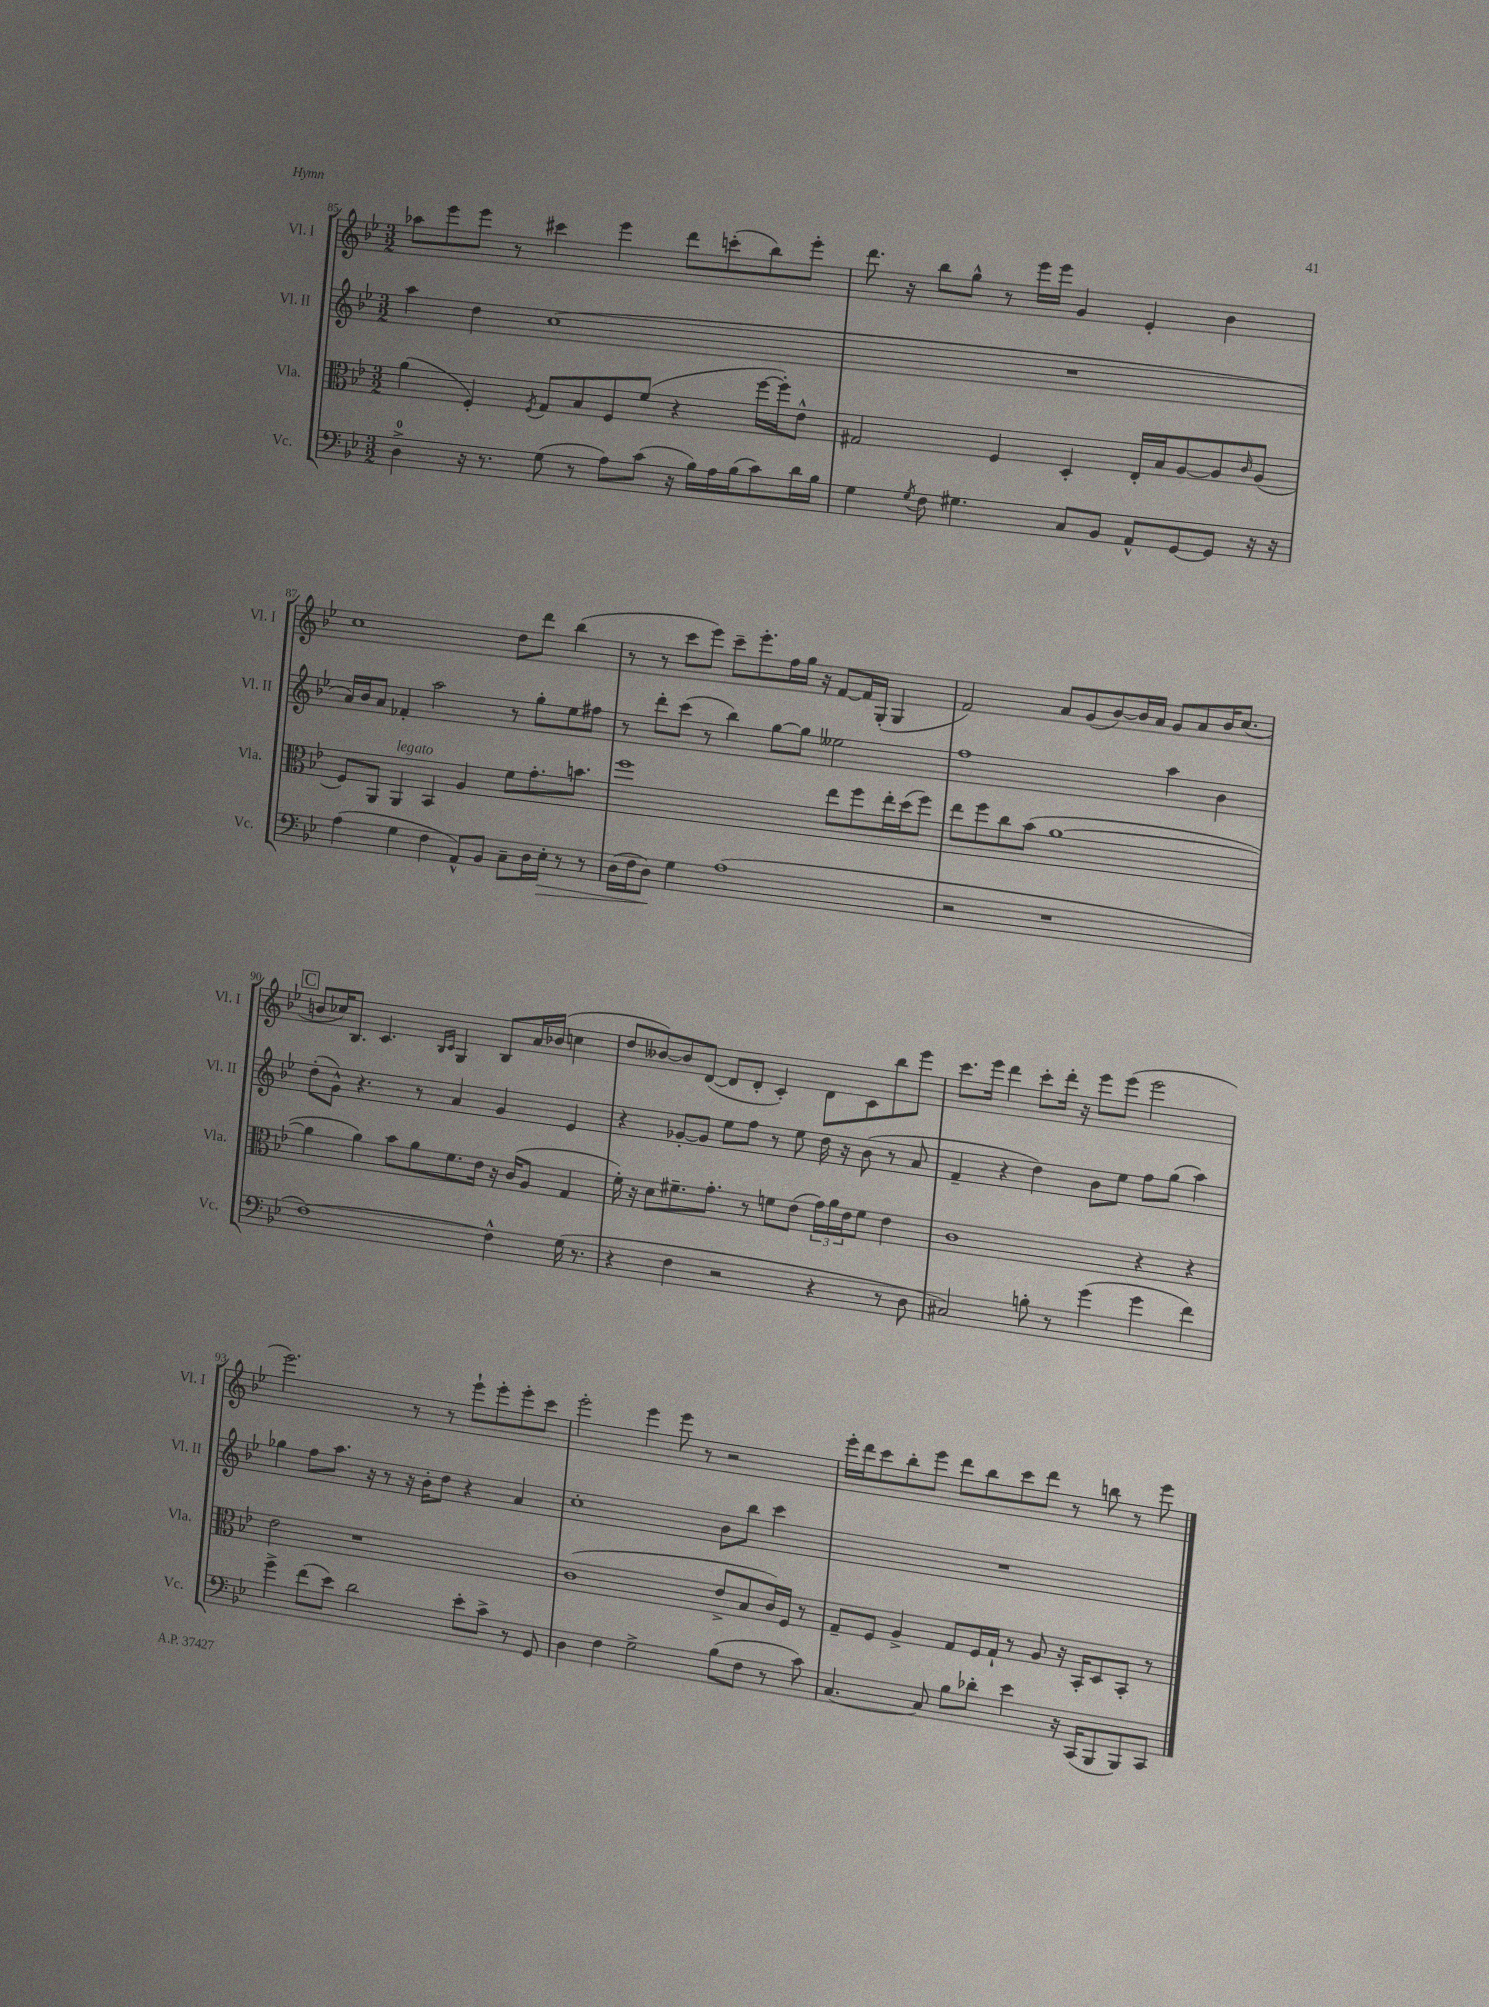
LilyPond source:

<<
\new StaffGroup <<
\new Staff = "s0" \with { instrumentName = "Vl. I" shortInstrumentName = "Vl. I" } {
    \clef treble \key bes \major \numericTimeSignature \time 3/2
    aes''8 ees'''8 ees'''8 r8 cis'''4 ees'''4 d'''8 c'''8-.( bes''8) ees'''8-. |
    d'''8. r16 bes''8 g''8-^ r8 ees'''16 ees'''16 g'4 ees'4-. bes'4 |
    c''1 d''8 d'''8 bes''4( |
    r8 r8 c'''8 ees'''8) c'''8-- ees'''8.-. f''16 g''16 r16 f'8~ f'16 g16-.( g4 |
    f'2) a'8 g'8( bes'8~) bes'16 a'16 g'8 a'8 bes'16 c''8.( |
    \mark \markup { \box "C" } b'8 ces''16) bes8. c'4. \grace { bes16 c'16 } g4 bes8 a'16 bes'16( c''4 |
    d''8 beses'8~) beses'8 d'8~( d'8 d'8-. c'4-.) d'8 c'8 bes''8 ees'''8 |
    c'''8. ees'''16 d'''4 c'''8-. d'''16-. r16 ees'''8 ees'''8( ees'''2 |
    ees'''2.) r8 r8 ees'''8-! ees'''8-. ees'''8-. c'''8 |
    ees'''2-. ees'''4 ees'''8 r8 r2 |
    ees'''16-. d'''16 c'''8 bes''8-. ees'''8 d'''8 bes''8 c'''8 d'''8 r8 b''8 r8 ees'''8 \bar "|." |
}
\new Staff = "s1" \with { instrumentName = "Vl. II" shortInstrumentName = "Vl. II" } {
    \clef treble \key bes \major \numericTimeSignature \time 3/2
    a''4 d''4 c''1( |
    R1. |
    a'16) bes'16 a'8 fes'4-. a''2 r8 g''8-. ees''8 fis''8 |
    r8 d'''8-. c'''8( r8 bes''4) g''8~ g''8 eeses''2 |
    f''1 a''4 bes'4 |
    \mark \markup { \box "C" } d''8-.( g'8-^) r4. r8 a'4 g'4 ees'4 |
    r4 ges'8~-. ges'8 ees''8 f''8 r8 ees''8 d''16 r16 bes'8( r8 a'8 |
    f'4-- r4 d''4) bes'8 ees''8 f''8 g''8( a''4) |
    ges''4 f''8 a''8. r16 r8 r16 bes'16-. d''8 r4 a'4 |
    c''1-. bes'8 bes''8 c'''4 |
    R1. \bar "|." |
}
\new Staff = "s2" \with { instrumentName = "Vla." shortInstrumentName = "Vla." } {
    \clef alto \key bes \major \numericTimeSignature \time 3/2
    a'4( f4-.) \acciaccatura { f8 } g8 bes8 f8 f'8( r4 f''16~ f''16-.) ees'8-^ |
    gis2 f4 d4-. ees16-. bes16 a8~ a8 \grace { c'16 } a8( |
    f8) a,8 a,4^\markup { \italic "legato" } bes,4 a4 f'8 g'8.-. b'8. |
    f''1 ees''8 f''8 ees''16-. d''16( f''8) |
    ees''8 f''8 c''8 bes'8( a'1~ |
    \mark \markup { \box "C" } a'4 a'4) bes'8 a'8 f'8. ees'16 r16 c'16( a8 g4 |
    f'16-.) r16 d'8 fis'8.-- g'8.-. r8 f'8 ees'8( \tuplet 3/2 { g'16) a'16 ees'16 } f'8 ees'4 |
    c'1 r4 r4 |
    ees'2 r1 |
    c'1( ees'8-> bes8 c'16) f16 r8 |
    g8-- f8 a4-> g8 f16 g16-! r8 a8 r16 bes,16-. d8 bes,8-. r8 \bar "|." |
}
\new Staff = "s3" \with { instrumentName = "Vc." shortInstrumentName = "Vc." } {
    \clef bass \key bes \major \numericTimeSignature \time 3/2
    d4-0-> r16 r8. g8( r8 a8) c'8( r16 bes16) a16 bes16( c'8) d'16 bes16 |
    g4 \acciaccatura { g8 } f8 gis4. c8 bes,8 a,8-^ g,8~ g,8 r16 r16 |
    a4( g4 f4 a,8-^) bes,8 c8-- d16 ees16-.\> r8 r8 |
    d16( f16 d8\!) g4 a1( |
    r2 r1 |
    \mark \markup { \box "C" } f1~) f4-^ g16( r8. |
    r4 f4 r2 r4 r8 d8 |
    cis2) b8-. r8 g'4( g'4 f'4) |
    g'4-> f'8( ees'8) d'2 ees'8-. c'8-> r8 g,8 |
    d4 f4 g2-> bes8( f8 r8 c'8) |
    c4.~ c8 bes8 des'8-. ees'4 r16 c,16( bes,,8 bes,,8) c,8 \bar "|." |
}
>>
>>
\layout { \context { \Score currentBarNumber = #85 } }
